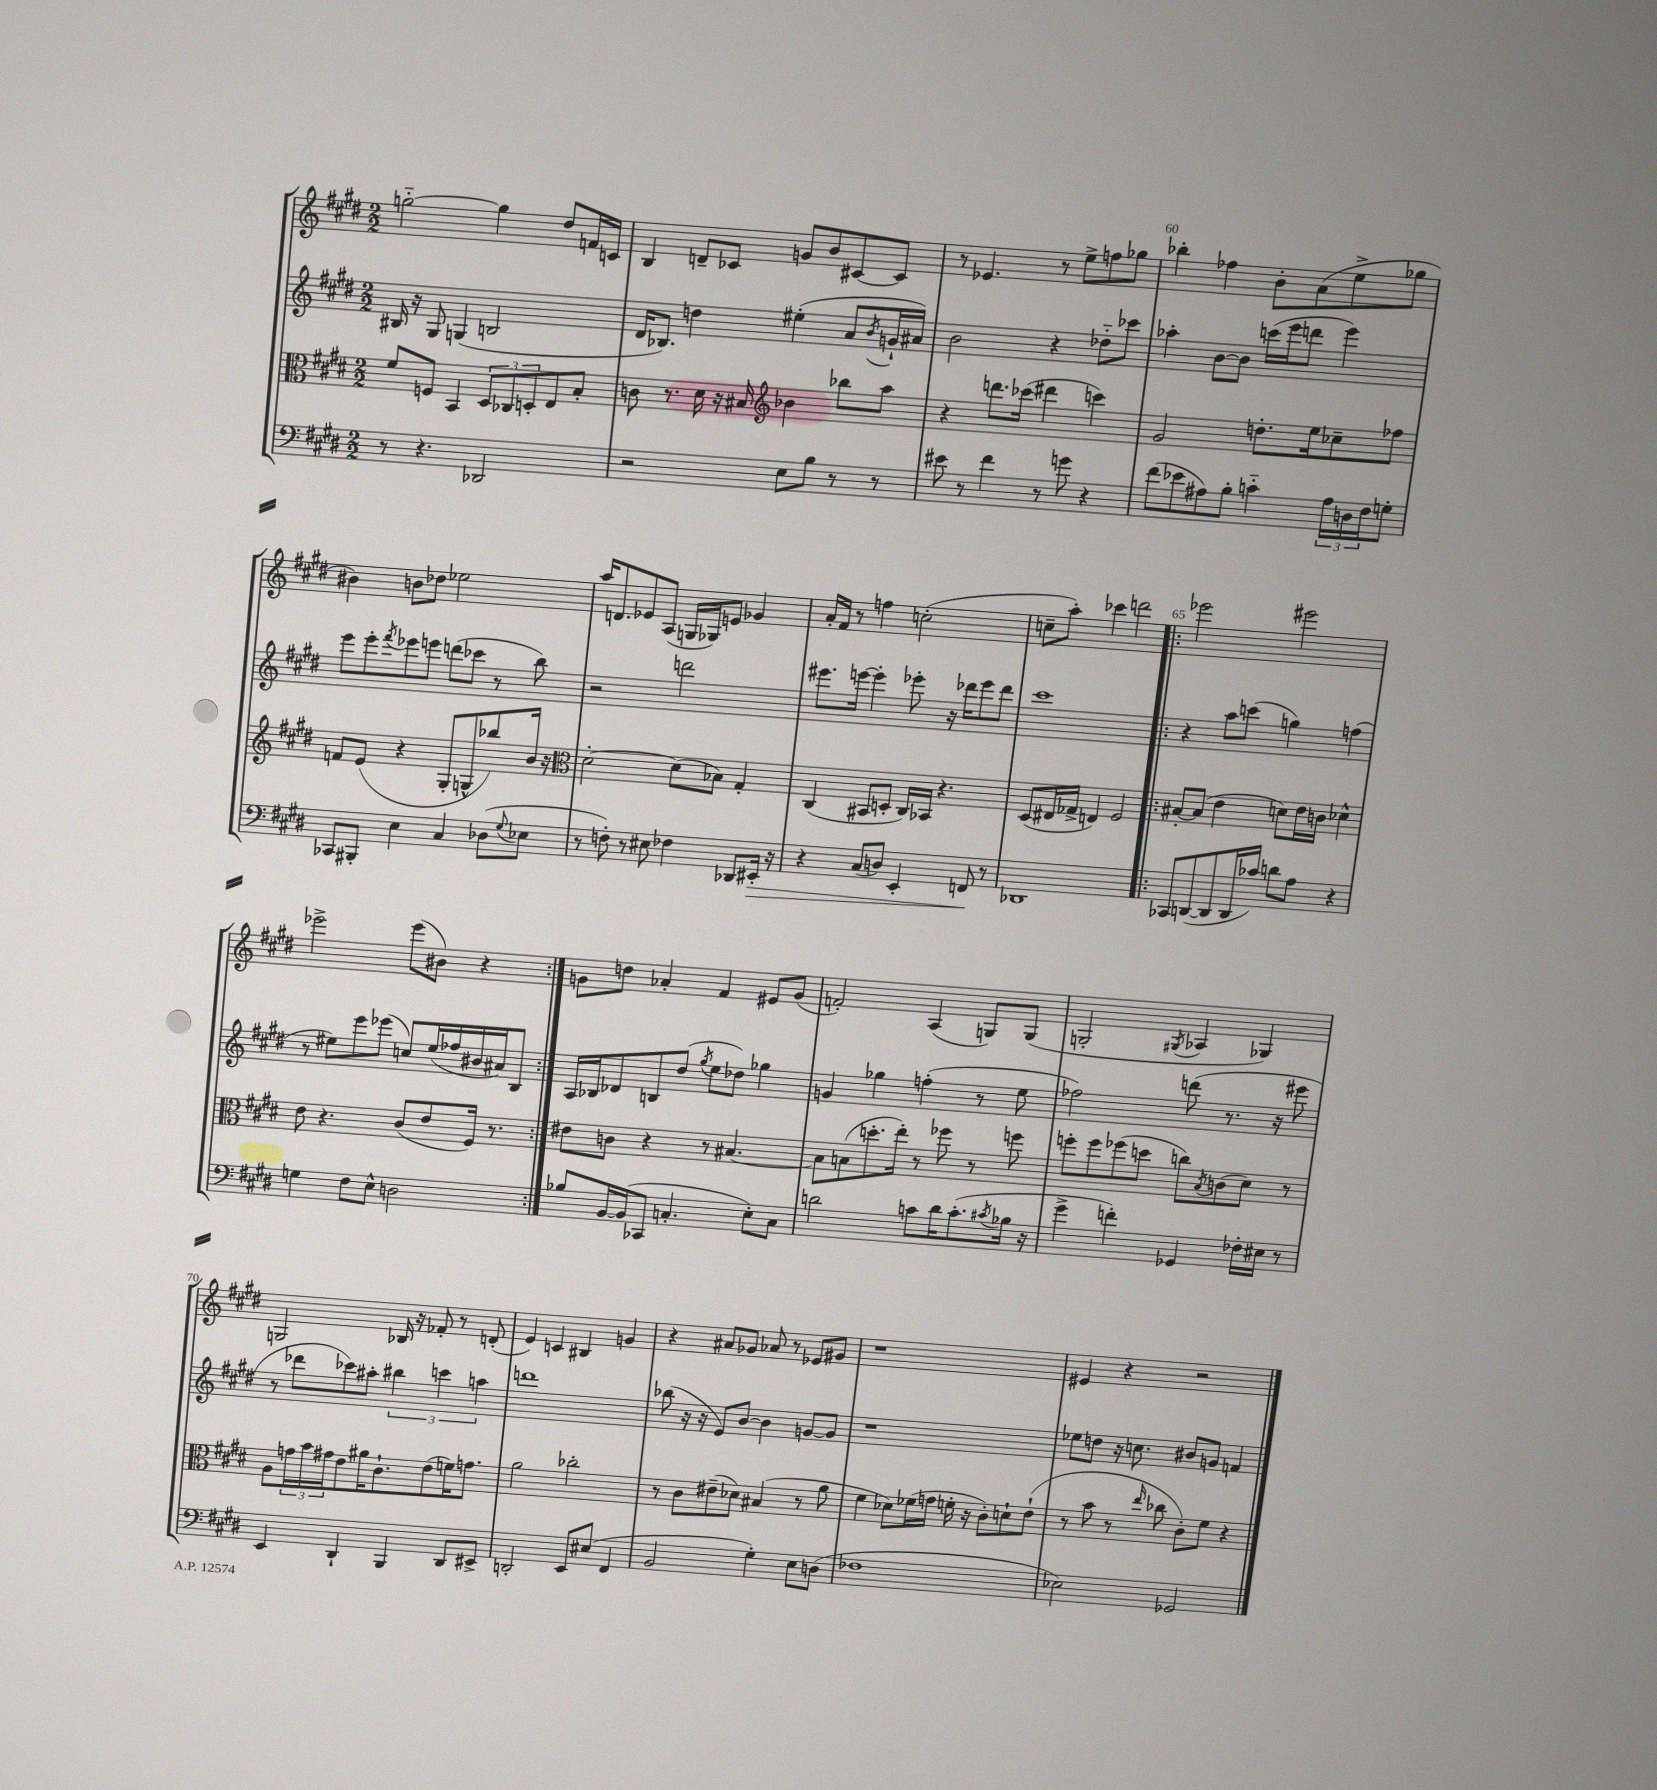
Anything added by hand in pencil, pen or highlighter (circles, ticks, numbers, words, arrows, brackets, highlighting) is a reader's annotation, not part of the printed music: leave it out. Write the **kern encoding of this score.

**kern	**dynam	**kern	**kern	**kern
*part4	*part4	*part3	*part2	*part1
*staff4	*staff4	*staff3	*staff2	*staff1
*clefF4	*	*clefC3	*clefG2	*clefG2
*k[f#c#g#d#]	*	*k[f#c#g#d#]	*k[f#c#g#d#]	*k[f#c#g#d#]
*M2/2	*	*M2/2	*M2/2	*M2/2
=57	=57	=57	=57	=57
8r	.	8f#/L	16B#X/	[2ggn\
.	.	.	16r	.
4.r	.	8Fn/J	8G#/	.
.	.	4BB/	(4Gn/	.
2DD-X/	.	12D#/L	2Bn/	4gg\]
.	.	12C-X/	.	.
.	.	12Dn'/	.	.
.	.	8E/	.	8dd#/L
.	.	8B'/J	.	16fn/L
.	.	.	.	16cn/JJ
=58	=58	=58	=58	=58
2r	.	8cn\	16d#/KL	4B/
.	.	.	8.B-X/J)	.
.	.	8.r	.	.
.	.	.	4ddn\	8dn~/L
.	.	16d#\	.	.
.	.	16r	.	8c-X/J
.	.	16B#X/	.	.
*	*	*clefG2	*	*
8E\L	.	4b-X\	(4ee#X'\	8gn/L
8B\J	.	.	.	8b/
8r	.	8bb-X\L	8a/L	[8c#X/
.	.	.	8qb/	.
8r	.	8aa\J	16gn`/L	8c#/J]
.	.	.	16a#X/JJ)	.
=59	=59	=59	=59	=59
8e#X\	.	4r	2b\	8r
8r	.	.	.	4.e-X/
4f#\	.	8.dddn\L	.	.
.	.	(16ccc-X\Jk	.	.
8r	.	4ddd#X\	4r	8r
8gn\	.	.	.	8ee^\L
4r	.	4cccn\)	8dd-X\L	8ffn\
.	.	.	8ccc-X\J	8gg-X\J
=60	=60	=60	=60	=60
(8f#\L	.	2g#/	4aa-X'\	4bb-X'\
8e-X\	.	.	.	.
8A#X\)	.	.	[8b\L	4ff-X\
8B'\J	.	.	8b\J]	.
4cn\	.	8.ddn'\L	(16cccn\LL	8b'\L
.	.	.	16eee\J	.
.	.	.	8dddn\J	(8a\
.	.	16ee\k	.	.
24A#\LL	.	8cc-X~\	4eee\)	8ee^\
24Dn\	.	.	.	.
24F#\J	.	.	.	.
8Gn'\J	.	8ff-X\J	.	8gg-X\J
!!LO:LB:g=z
=61	=61	=61	=61	=61
8CC-X/L	.	8fn/L	8eee\L	4b#X\)
8BBB#X'/J	.	(8e/J	8eee'\	.
.	.	.	8qfff#/	.
4E\	.	4r	8eee-X\	8bn\L
.	.	.	8eeen\J	8dd-X\J
4C#/	.	8G#'/L	(8dddn\L	2ee-X\
.	.	8Gn^^/	8ccc-X\J	.
(8D-X\L	.	8bb-X/)	8r	.
8qqG#/	.	.	.	.
8E-X\J	.	16b/Jk	8bb\)	.
.	.	16r	.	.
=62	=62	=62	=62	=62
*	*	*clefC3	*	*
8r	.	[2d#'\	2r	16aa/KL
.	.	.	.	8.dn/
8Fn'\)	.	.	.	.
8r	.	.	.	8e-X/
8E#X\	.	.	.	(8A/J
4F-X\	.	(8d#\L]	2dddn\	16Gn/LL
.	.	.	.	16G-X/J)
.	.	8B-X\J)	.	8en/J
8DD-X/L	.	4G#'/	.	4g-X/
!	!LO:HP:b	!	!	!
16EE#X'/Jk	>	.	.	.
16r	.	.	.	.
=63	=63	=63	=63	=63
4r	.	(4C#/	8.eee#X\L	16a'/LL
.	.	.	.	16f#/JJ
.	.	.	.	8r
.	.	.	[16eeen\Jk	.
(8C#/L	.	8BB#X/L	4eee'\]	4ffn\
8Dn/J)	.	8Dn'/J	.	.
4EE'/	.	16C#/LL)	8eee-X'\	(2ccn'\
.	.	16BB-X/JJ	.	.
.	.	4.r	16r	.
.	.	.	16ddd-X\KL	.
8FFn/	.	.	8eee-\	.
8r	]	.	8ddd-\J	.
=64	=64	=64	=64	=64
1DD-X	.	(8D#/L	1ccc#	8ccn~\L
.	.	16E#X/L	.	8aa'\J)
.	.	16G-X^/JJ	.	.
.	.	4En/)	.	4ccc-X\
.	.	2F#/	.	2dddn\
=65!|:	=65!|:	=65!|:	=65!|:	=65!|:
8CC-X/L	.	[8B#X'/L	4r	2eee-X\
([8DDn/	.	(8B#/J]	.	.
8DD/]	.	4e\	8aa\L	.
16DD/L	.	.	(8cccn\J	.
16c-X/JJ)	.	.	.	.
8dn\L	.	8dn\L)	4ggn\)	2eee#X\
8A\J	.	16e\L	.	.
.	.	16cn\JJ	.	.
4r	.	4d-X^^\	(4ffn\	.
!!LO:LB:g=z
=66	=66	=66	=66	=66
4Gn\	.	8e\	8r	2eee-X^\
.	.	4.r	8ee#X\L)	.
8F#\L	.	.	8eee\	.
8E^^\J	.	.	(8eee-X\J	.
2Dn\	.	(8c#/L	8ccn/L)	(8eee-\L
.	.	8e/	(16ee#/L	8b#X\J)
.	.	.	16ff-X/	.
.	.	16F#/Jk)	16b#X/	4r
.	.	8.r	16a#X/J)	.
.	.	.	8B/J	.
=67:|!	=67:|!	=67:|!	=67:|!	=67:|!
8B-X/L	.	8e#X\L	16A/LL	8gn\L
.	.	.	16B-X/J	.
[16BB/L	.	8cn\J	8d-X/	8ddn\J
(16BB/J]	.	.	.	.
8CC-X/J	.	4r	8Bn/	4a-X'/
4.Cn'/	.	.	(8dd#/J	.
.	.	.	8qgg#/	.
.	.	8r	8ee\L	4f#/
.	.	[4.B#X/	8dd-X\J)	.
8E'\L)	.	.	4gg-X\	8e#X/L
8C\J	.	.	.	(8g/J
=68	=68	=68	=68	=68
2dn\	.	8B#\L]	4gn/	2fn'/)
.	.	(8Bn\	.	.
.	.	8.ddn'\	4gg-X\	.
.	.	16ee'\Jk)	.	.
8cn\L	.	8r	(4ffn'\	(4A/
16d\K	.	8ff-X\	.	.
(8.c'\	.	.	.	.
.	.	8r	8r	8Gn/L)
8qc#X/	.	.	.	.
16B-X\Jk	.	8ffn\	8ee\	(8G/J
16r	.	.	.	.
=69	=69	=69	=69	=69
4g#^\	.	8ffn'\L	2ff-X\)	2Gn'/
.	.	8ff\	.	.
4fn'\)	.	(8ff-X\	.	.
.	.	8ddn\J	.	.
.	.	.	.	8qG#X/
4GG-X/	.	8ccn\L)	(8dddn\	4A-X/
.	.	8qB/	.	.
.	.	(8cn\	8.r	.
16F-X'\LL	.	8d#\J)	.	4G-X/)
16E#X\JJ	.	.	16r	.
8r	.	8r	8eee#X\	.
!!LO:LB:g=z
=70	=70	=70	=70	=70
4EE/	.	8A\L	8r	2Gn/
.	.	24gn\L	8ddd-X\L	.
.	.	24b\	.	.
.	.	24g#X\J	.	.
4DD#`/	.	8e\	8ccc-X\)	.
.	.	16a#X\K	8aa#X'\J	.
.	.	8.c#`\	.	.
4BBB/	.	.	6bb#X\	16B-X/
.	.	.	.	16r
.	.	(8e\	.	8f-X'/
.	.	.	6cccn\	.
8DD#/L	.	16fn\K)	.	8r
.	.	8.gn\J	.	.
.	.	.	6aan\	.
8EE#X^/J	.	.	.	(8dn'/
=71	=71	=71	=71	=71
2DDn'/	.	2a\	1dddn	4e/)
.	.	.	.	4cn/
8EE/L	.	2cc-X'\	.	4B#X/
(8E#X/J	.	.	.	.
4FF#/	.	.	.	4gn/
=72	=72	=72	=72	=72
2BB/	.	8r	(8bb-X\	4r
.	.	8c#\L	16r	.
.	.	.	16r	.
.	.	(8e#X~\	8e/L)	8a#X/L
.	.	8d-X\J)	[8b/J	8g-X/J
4G#'\)	.	(4B#X/	4b\]	8a-X/
.	.	.	.	8r
8E\L	.	8r	[8gn/L	8e-X/L
(8Dn\J	.	8a\	8g/J]	8g#X/J
=73	=73	=73	=73	=73
1F-X	.	4f#\	1r	1r
.	.	8d-X\L)	.	.
.	.	(16f-X\L	.	.
.	.	16gn\JJ	.	.
.	.	16fn'\	.	.
.	.	16r	.	.
.	.	8c#'\L)	.	.
.	.	8dn`\	.	.
.	.	(8e`\J	.	.
=74	=74	=74	=74	=74
2E-X\)	.	8r	8ee-X\L	4e#X/
.	.	8b\	8ddn\J	.
.	.	8r	16r	4r
.	.	.	8.ccn\	.
.	.	16qqee/	.	.
.	.	8cc-X\	.	.
2GG-X/	.	8c#'\L)	8b#X/L	2r
.	.	8f#\J	8gn/J	.
.	.	4r	4fn/	.
==	==	==	==	==
*-	*-	*-	*-	*-
